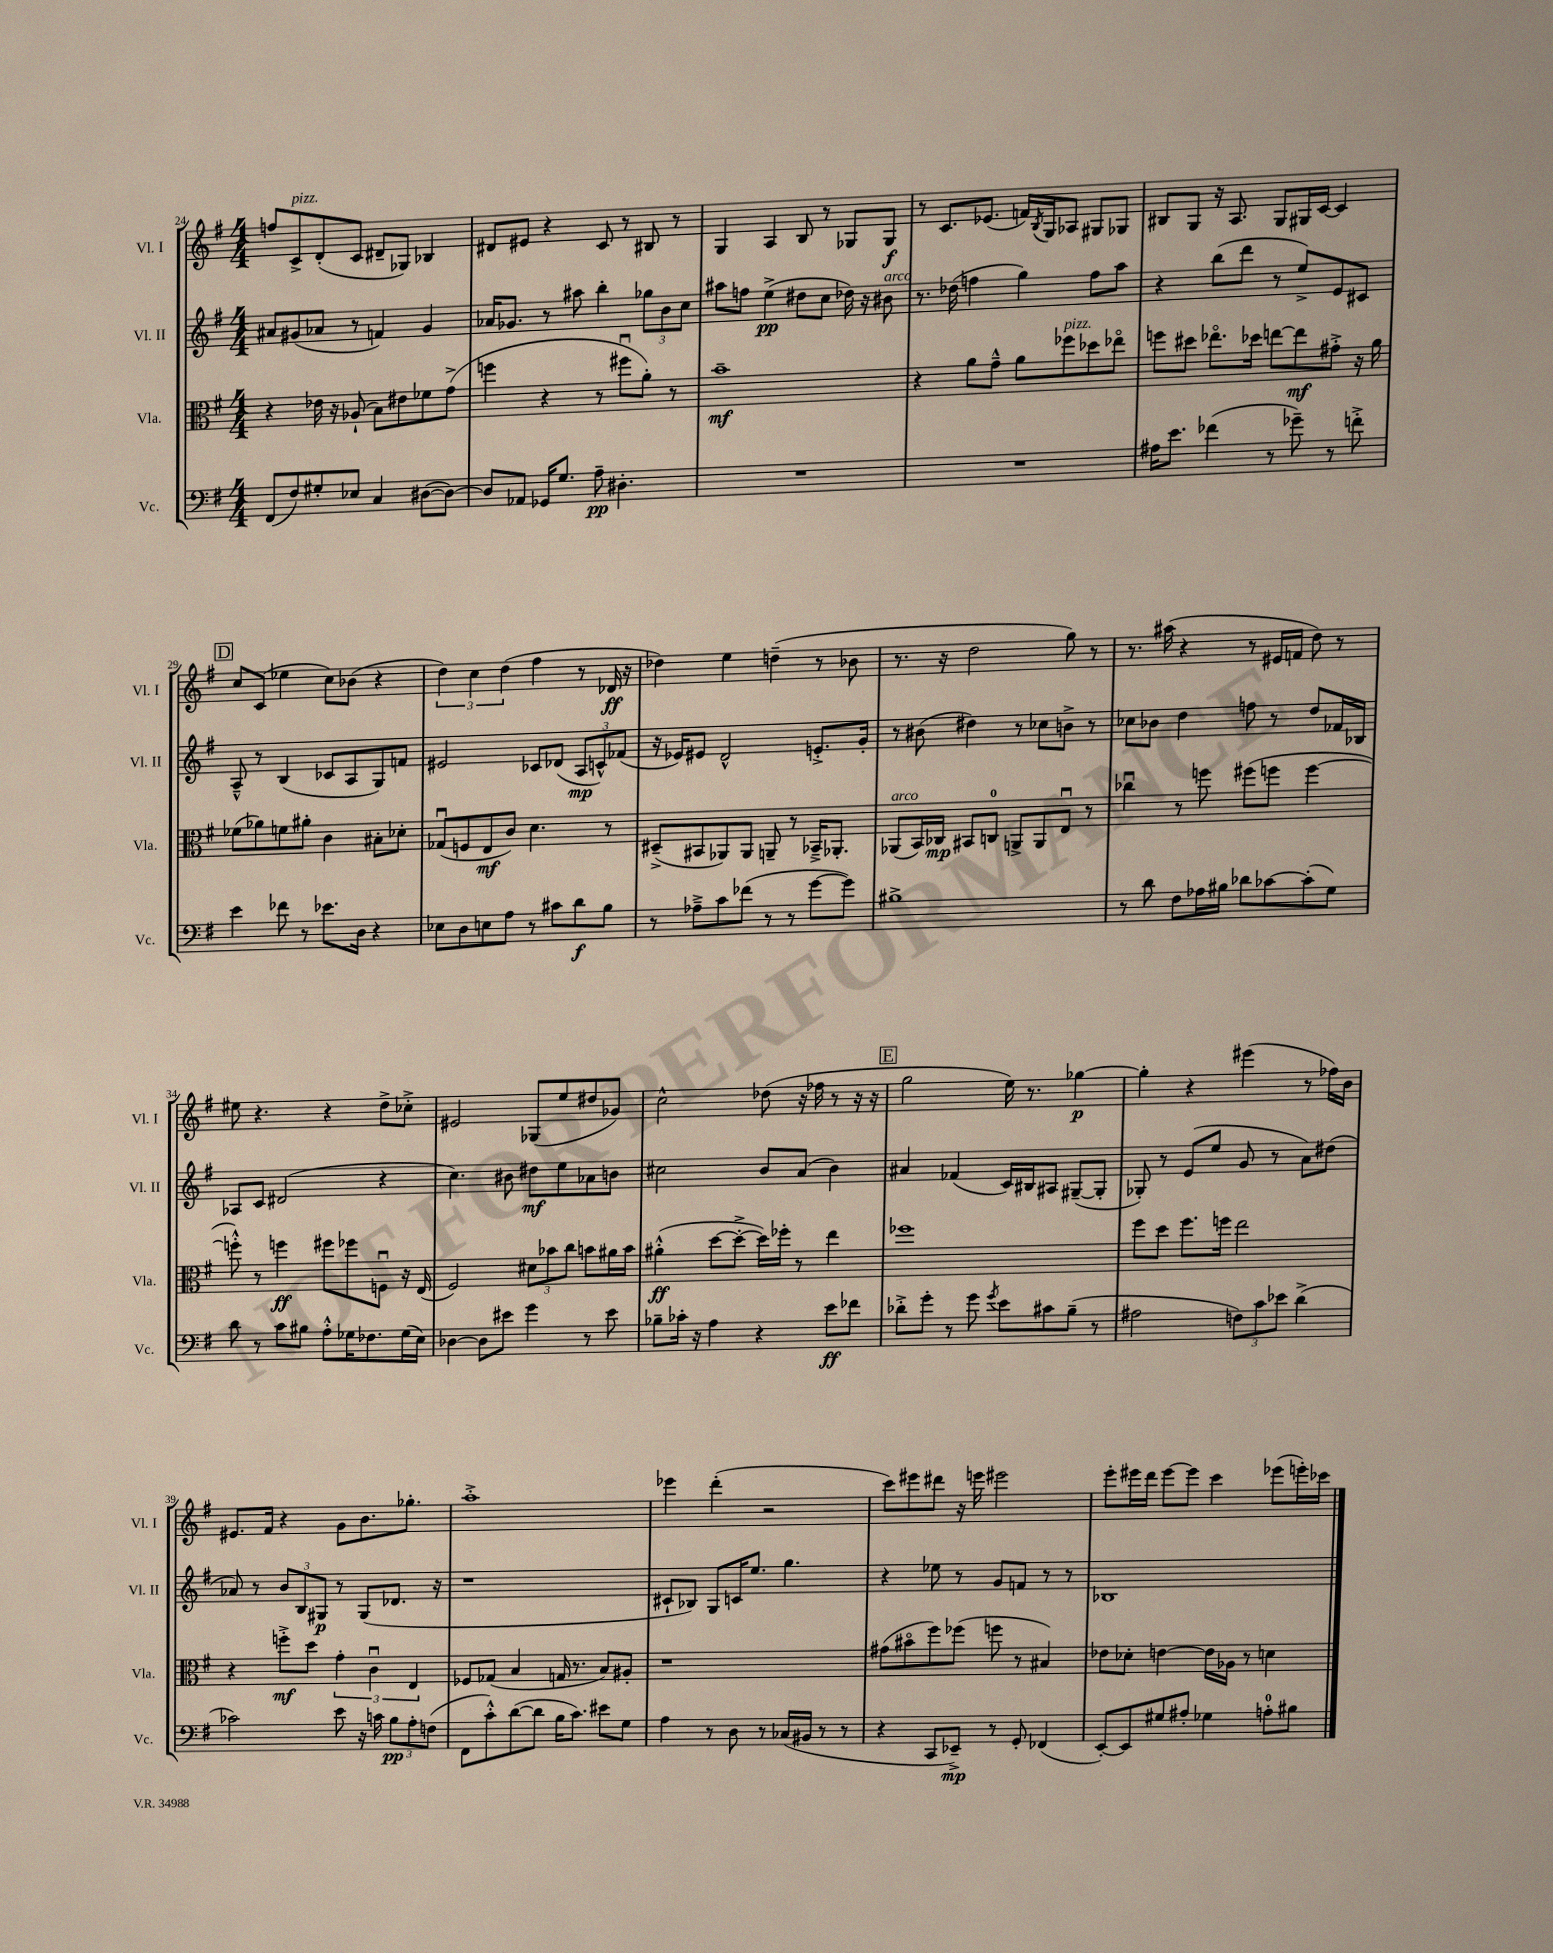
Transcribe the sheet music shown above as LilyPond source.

<<
\new StaffGroup <<
\new Staff = "s0" \with { instrumentName = "Vl. I" shortInstrumentName = "Vl. I" } {
    \clef treble \key g \major \numericTimeSignature \time 4/4
    f''8 c'8->^\markup { \italic "pizz." } d'8-.( c'8 dis'8-- ges8) bes4 |
    dis'8 eis'8 r4 c'8 r8 bis8 r8 |
    g4 a4 b8 r8 ges8 ges8\f |
    r8 c'8. ees'8.( f'16) \acciaccatura { b8 } g16 aes8 gis8 ges8 |
    bis8 g8 r16 a8. g8 gis16 c'16~ c'4 |
    \mark \markup { \box "D" } c''8 c'8( ees''4 c''8) bes'8( r4 |
    \tuplet 3/2 { d''4) c''4 d''4( } fis''4 r8 des'16\ff r16 |
    des''4) e''4 d''4--( r8 bes'8 |
    r8. r16 d''2 g''8) r8 |
    r8. ais''16( r4 r8 eis'16 f'16 d''8) r8 |
    eis''8 r4. r4 d''8-> ces''8-.-> |
    eis'2 ges8( e''8 dis''8 ges'8) |
    c''2-^ des''8( r16 fes''16 r8 r16 r16 |
    \mark \markup { \box "E" } g''2 e''16) r8. ges''4~\p |
    ges''4-. r4 eis'''4( r8 fes''16) b'16 |
    eis'8. fis'16 r4 g'8 b'8. ges''8.-. |
    a''1-.-> |
    ees'''4 d'''4-.( r2 |
    c'''8) eis'''8 dis'''8 r16 e'''16 eis'''2 |
    e'''8-. eis'''16 d'''16 eis'''8~ eis'''8 c'''4 ees'''8( e'''16-.) ces'''16 \bar "|." |
}
\new Staff = "s1" \with { instrumentName = "Vl. II" shortInstrumentName = "Vl. II" } {
    \clef treble \key g \major \numericTimeSignature \time 4/4
    ais'8 gis'8( aes'8 r8 f'4) gis'4 |
    aes'16 ges'8. r8 ais''8 b''4-. \tuplet 3/2 { ges''8 b'8 c''8 } |
    ais''8 f''8 e''4->\pp( dis''8 c''8 des''16) r16 bis'8^\markup { \italic "arco" } |
    r8. des''16( f''4 g''4) f''8 a''8 |
    r4 b''8( d'''8 r8 e''8->) e'8 cis'8 |
    \mark \markup { \box "D" } a8---^ r8 b4( ces'8 a8 g8) f'8 |
    eis'2 ces'8 des'8( \tuplet 3/2 { a8\mp c'8-^) fes'8( } |
    r16 ees'16) eis'8 d'2-^ e'8.-.-> g'16-. |
    r8 bis'8( dis''4) r8 ces''8 b'8-> r8 |
    ces''8 bes'8 d''4 f''8 r8 d''8 fes'16 bes16 |
    aes8 c'8 dis'2( r4 |
    c''4.) bis'8 dis''8\mf e''8 aes'8 b'8 |
    cis''2 b'8 a'8( b'4) |
    \mark \markup { \box "E" } ais'4 fes'4( c'16) bis16 ais8 gis8~--( gis8-. |
    ges8-.) r8 e'8( e''8 g'8 r8 a'8) dis''8( |
    aes'8) r8 \tuplet 3/2 { b'8 b8 gis8\p } r8 gis8( des'8. r16 |
    r1 |
    cis'8-! bes8) g8 c'16 e''8. g''4. |
    r4 ees''8 r8 g'8 f'8 r8 r8 |
    bes1 \bar "|." |
}
\new Staff = "s2" \with { instrumentName = "Vla." shortInstrumentName = "Vla." } {
    \clef alto \key g \major \numericTimeSignature \time 4/4
    r4 ees'16 r16 aes8-!( b8) eis'8 fes'8 g'8->( |
    f''4 r4 r8 fis''8\downbow a'8-.) r8 |
    b'1--\mf |
    r4 a'8 g'8---^ a'8 fes''8^\markup { \italic "pizz." } des''8 ees''8\flageolet |
    f''8 dis''8 ees''8.\flageolet des''16 e''8~ e''8\mf gis'8-.-> r16 a'16 |
    \mark \markup { \box "D" } fes'8( aes'8) f'8 ais'8-. c'4 bis8-. des'8-. |
    ges8\downbow( f8 e8\mf c'8) d'4. r8 |
    dis8--->( bis,8 aes,8) aes,8 a,8-- r8 bes,16---> aes,8.-. |
    aes,8^\markup { \italic "arco" }( b,16) ces16\mp bis,8 c8-0 a,8-> a,8 e8\downbow r8 |
    ces''4\downbow r8 f''8 fis''8( f''8 f''4~ |
    f''8-.-^) r8 f''4\ff fis''8 fes''8 f8\downbow r16 e16( |
    fis2) \tuplet 3/2 { dis'8 bes'8 c''8 } b'8 ais'16 b'16 |
    ais'4-.-^\ff( d''8~ d''8~-.-> d''16) fes''16-. r8 e''4 |
    \mark \markup { \box "E" } fes''1 |
    fis''8 d''8 fis''8. f''16 e''2 |
    r4 f''8-.->\mf d''8 \tuplet 3/2 { g'4-. c'4\downbow e4 } |
    fes8 ges8( b4 g16 r8. b8) ais8-. |
    r1 |
    gis'8( bis'8\flageolet fis''8) fes''8( f''8 r8 bis4) |
    ees'8 des'8-. e'4~ e'16 aes16 r8 d'4 \bar "|." |
}
\new Staff = "s3" \with { instrumentName = "Vc." shortInstrumentName = "Vc." } {
    \clef bass \key g \major \numericTimeSignature \time 4/4
    fis,8( fis8) gis8-. ees8 c4 dis8~( dis8~) |
    dis8 aes,8 ges,16 g8. a8--\pp dis4.-. |
    R1 |
    R1 |
    ais16 e'8. fes'4( r8 ges'8--) r8 f'8-.-> |
    \mark \markup { \box "D" } e'4 fes'8 r8 ees'8. d16 r4 |
    ees8 d8 e8 a8 r8 cis'8 d'8\f b8 |
    r8 aes8---> c'8 fes'8( r8 r8 g'8~ g'8) |
    bis1-> |
    r8 d'8 fis8 aes16 bis16 des'8 ces'8~ ces'8-.( g8) |
    d'8 r8 c'8 bis8 a8-.-^ ges16 fes8. ges16( e16) |
    des4~ des8 eis'8 g'4 r8 eis'8 |
    bes8-- ces'16-. r16 a4 r4 e'8\ff fes'8 |
    \mark \markup { \box "E" } des'8-.-> g'8-. r8 g'8 \acciaccatura { g'8 } e'8 cis'8 b8--( r8 |
    ais2 \tuplet 3/2 { f8) c'8 ees'8 } d'4->( |
    ces'2) e'8 r16 c'16 \tuplet 3/2 { b8\pp a8-. f8( } |
    fis,8 c'8-.-^) d'8~( d'8 b16 c'8.) eis'8 g8 |
    a4 r8 d8 r8 ces16( bis,16 r8 r8 |
    r4 c,8 ees,8--->\mp) r8 g,8-. fes,4( |
    e,8~-.) e,8 gis8 ais8-. ges4 a8-0-. bis8 \bar "|." |
}
>>
>>
\layout { \context { \Score currentBarNumber = #24 } }
